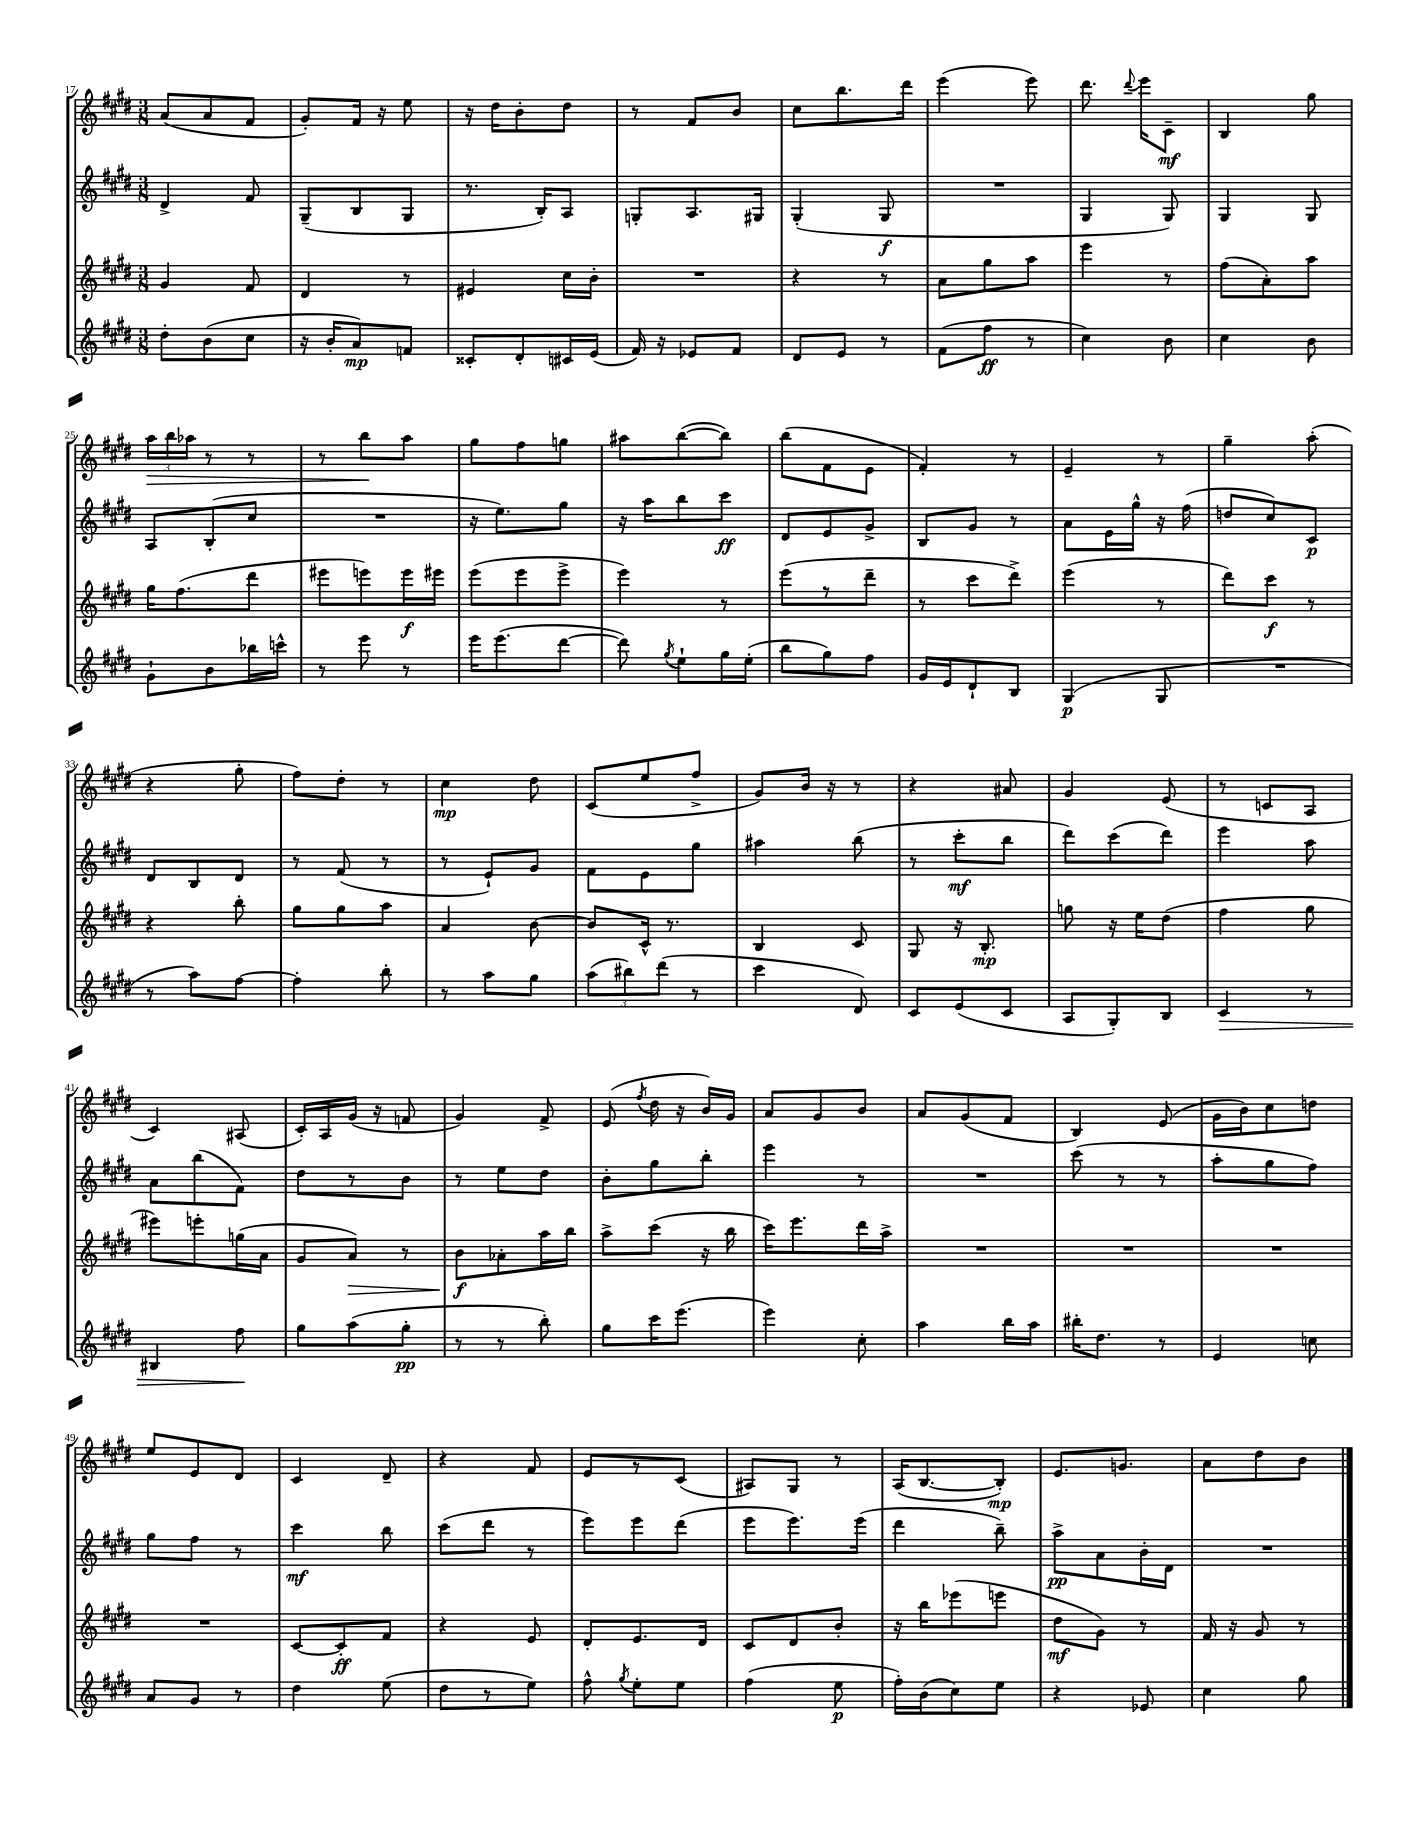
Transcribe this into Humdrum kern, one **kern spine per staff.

**kern	**kern	**kern	**kern
*staff4	*staff3	*staff2	*staff1
*clefG2	*clefG2	*clefG2	*clefG2
*k[f#c#g#d#]	*k[f#c#g#d#]	*k[f#c#g#d#]	*k[f#c#g#d#]
*M3/8	*M3/8	*M3/8	*M3/8
8dd#'	4g#	4d#^	(8a
(8b	.	.	8a
8cc#	8f#	8f#	8f#
=	=	=	=
16r	4d#	(8G#~	8g#')
16b'	.	.	.
8a)	.	8B	16f#
.	.	.	16r
8f	8r	8G#	8ee
=	=	=	=
8c##'	4e#	8.r	16r
.	.	.	16dd#
8d#'	.	.	8b'
.	.	16B')	.
16c#	16cc#	8A	8dd#
(16e	16b'	.	.
=	=	=	=
16f#)	4.r	8G'	8r
16r	.	.	.
8e-	.	8.A	8f#
8f#	.	.	8b
.	.	16G#	.
=	=	=	=
8d#	4r	(4G#'	8cc#
8e	.	.	8.bb
8r	8r	8G#	.
.	.	.	16ddd#
=	=	=	=
(8f#	8a	4.r	(4eee
8ff#	8gg#	.	.
8r	8aa	.	8eee)
=	=	=	=
4cc#)	4eee	4G#	8.ddd#
.	.	.	8qqddd#
.	.	.	16eee
8b	8r	8G#)	8c#~
=	=	=	=
4cc#	(8ff#	4G#	4B
.	8a')	.	.
8b	8aa	8G#	8gg#
=	=	=	=
8g#`	16gg#	8A	24aa
.	.	.	24bb
.	(8.ff#	.	.
.	.	.	24aa-
8b	.	(8B'	8r
16bb-	8ddd#	8cc#	8r
16ccc^^	.	.	.
=	=	=	=
8r	8eee#	4.r	8r
8eee	8eee)	.	8bb
8r	16eee	.	8aa
.	16eee#	.	.
=	=	=	=
16eee	(8eee	16r	8gg#
(8.eee	.	8.ee)	.
.	8eee	.	8ff#
[8ddd#	8eee^	8gg#	8gg
=	=	=	=
8ddd#])	4eee)	16r	8aa#
.	.	16aa	.
8qgg#	.	.	.
8ee`	.	8bb	([8bb
16gg#	8r	8ccc#	8bb])
(16ee'	.	.	.
=	=	=	=
8bb	(8eee	8d#	(8bb
8gg#)	8r	8e	8f#
8ff#	8ddd#~	8g#^	8e
=	=	=	=
16g#	8r	8B	4f#')
16e	.	.	.
8d#`	8ccc#	8g#	.
8B	8ddd#^)	8r	8r
=	=	=	=
(4G#	(4eee	8a	4e~
.	.	16e	.
.	.	16gg#^^	.
8G#	8r	16r	8r
.	.	(16ff#	.
=	=	=	=
4.r	8ddd#)	8dd	4gg#~
.	8ccc#	8cc#)	.
.	8r	8c#	(8aa'
=	=	=	=
8r	4r	8d#	4r
8aa)	.	8B	.
[8ff#	8bb'	8d#	8gg#'
=	=	=	=
4ff#']	8gg#	8r	8ff#)
.	8gg#	(8f#	8dd#'
8bb'	8aa	8r	8r
=	=	=	=
8r	4a	8r	4cc#
8aa	.	8e`)	.
8gg#	[8b	8g#	8dd#
=	=	=	=
(12aa	8b]	8f#	(8c#
12bb#)	.	.	.
.	16c#^^	8e	8ee
(12ddd#	.	.	.
.	8.r	.	.
8r	.	8gg#	8ff#^
=	=	=	=
4ccc#	4B	4aa#	8g#)
.	.	.	16b
.	.	.	16r
8d#)	8c#	(8bb	8r
=	=	=	=
8c#	8G#	8r	4r
(8e	16r	8ccc#'	.
.	8.B'	.	.
8c#	.	8bb	8a#
=	=	=	=
8A	8gg	8ddd#)	4g#
8G#')	16r	(8ccc#	.
.	16ee	.	.
8B	(8dd#	8ddd#)	(8e
=	=	=	=
4c#	4ff#	4eee	8r
.	.	.	8c
8r	8gg#	8aa	8A
=	=	=	=
4B#	8eee#)	8a	4c#)
.	8eee'	(8bb	.
8ff#	(16gg	8f#)	(8A#
.	16a	.	.
=	=	=	=
8gg#	8g#	8dd#	16c#')
.	.	.	16A
(8aa	8a)	8r	(16g#
.	.	.	16r
8gg#'	8r	8b	8f
=	=	=	=
8r	8b	8r	4g#)
8r	8a-'	8ee	.
8bb')	16aa	8dd#	8f#^
.	16bb	.	.
=	=	=	=
8gg#	8aa^	8b'	(8e
.	.	.	8qff#
16ccc#	(8ccc#	8gg#	16dd#
(8.eee	.	.	16r
.	16r	8bb'	16b)
.	16bb	.	16g#
=	=	=	=
4eee)	16ccc#)	4eee	8a
.	8.eee	.	.
.	.	.	8g#
8cc#'	16ddd#	8r	8b
.	16aa^	.	.
=	=	=	=
4aa	4.r	4.r	8a
.	.	.	(8g#
16bb	.	.	8f#
16aa	.	.	.
=	=	=	=
16bb#'	4.r	(8ccc#	4B)
8.dd#	.	.	.
.	.	8r	.
8r	.	8r	(8e
=	=	=	=
4e	4.r	8aa'	16g#
.	.	.	16b)
.	.	8gg#	8cc#
8cc	.	8ff#)	8dd
=	=	=	=
8a	4.r	8gg#	8ee
8g#	.	8ff#	8e
8r	.	8r	8d#
=	=	=	=
4dd#	[8c#	4ccc#	4c#
.	8c#']	.	.
(8ee	8f#	8bb	8d#~
=	=	=	=
8dd#	4r	(8ccc#	4r
8r	.	8ddd#	.
8ee)	8e	8r	8f#
=	=	=	=
8ff#^^	8d#'	8eee)	8e
8qgg#	.	.	.
8ee'	8.e	8eee	8r
8ee	.	(8ddd#	(8c#
.	16d#	.	.
=	=	=	=
(4ff#	8c#	8eee	8A#)
.	8d#	8.eee)	8G#
8ee	8b'	.	8r
.	.	(16eee	.
=	=	=	=
16ff#')	16r	4ddd#	(16A
(16b	16bb	.	[8.B
8cc#)	(8eee-	.	.
8ee	8eee	8bb~)	8B'])
=	=	=	=
4r	8dd#	8aa^	8.e
.	8g#)	8a	.
.	.	.	8.g
8e-	8r	16b'	.
.	.	16d#	.
=	=	=	=
4cc#	16f#	4.r	8a
.	16r	.	.
.	8g#	.	8dd#
8gg#	8r	.	8b
==	==	==	==
*-	*-	*-	*-
